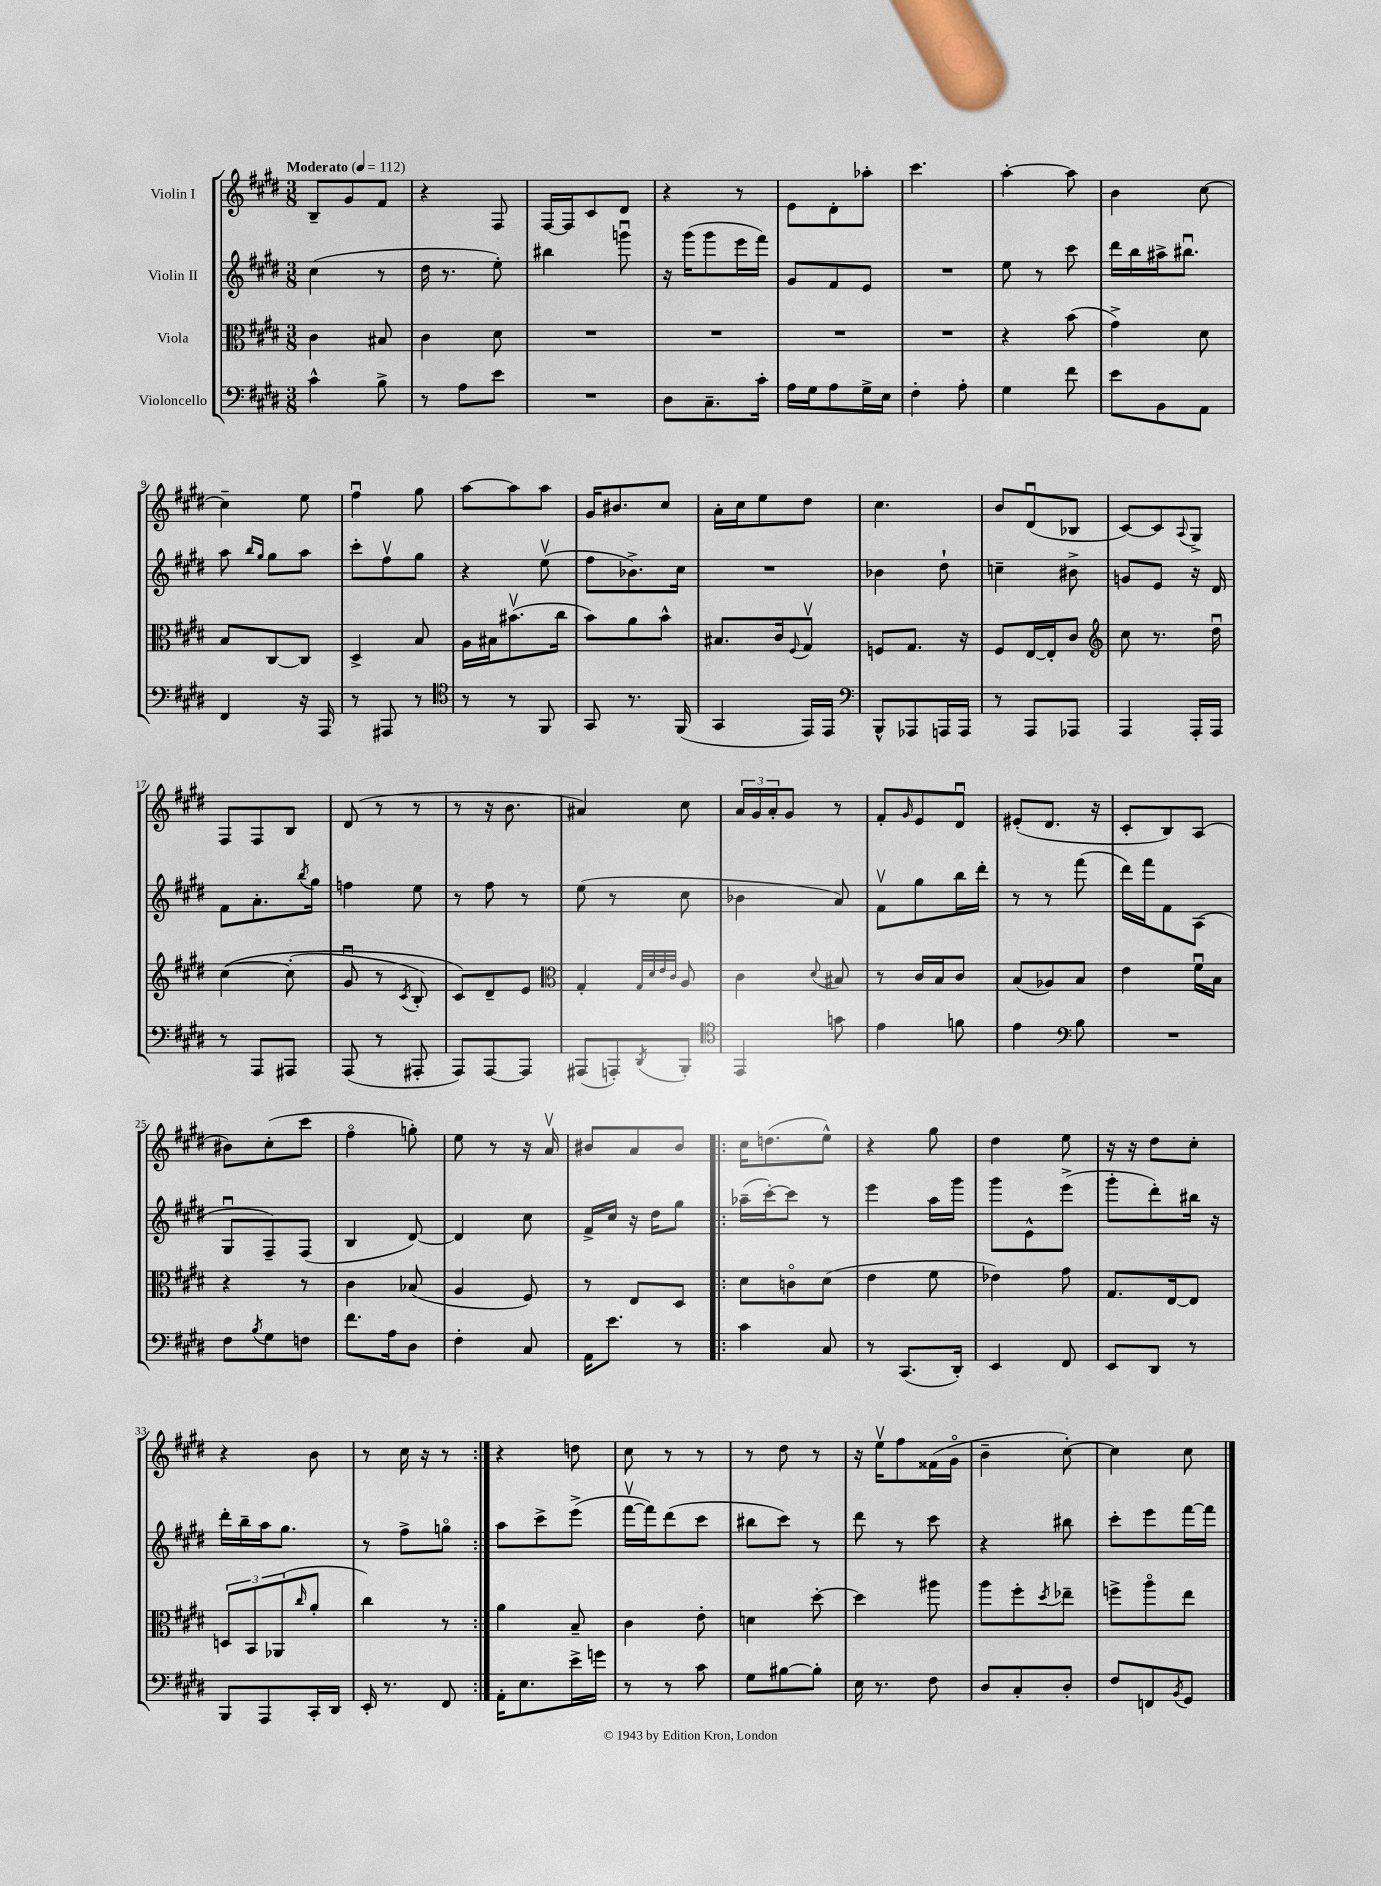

**kern	**kern	**kern	**kern
*part4	*part3	*part2	*part1
*staff4	*staff3	*staff2	*staff1
*I"Violoncello	*I"Viola	*I"Violin II	*I"Violin I
*clefF4	*clefC3	*clefG2	*clefG2
*k[f#c#g#d#]	*k[f#c#g#d#]	*k[f#c#g#d#]	*k[f#c#g#d#]
*M3/8	*M3/8	*M3/8	*M3/8
*MM112	*MM112	*MM112	*MM112
=1	=1	=1	=1
!	!	!	!LO:TX:a:B:t=Moderato
4c#^^\	4c#\	(4cc#\	8B~/L
.	.	.	8g#/
8B^\	8B#X/	8r	8f#/J
=2	=2	=2	=2
8r	4c#\	16dd#\	4r
.	.	8.r	.
8A\L	.	.	.
8e\J	8d#\	8ee'\)	8F#/
=3	=3	=3	=3
4.r	4.r	4bb#X\	[16F#/LL
.	.	.	16F#/J]
.	.	.	8c#/
.	.	8gggnu\	8d#/J
=4	=4	=4	=4
8D#\L	4.r	16r	4r
.	.	(16ggg#\KL	.
8.C#~\	.	8ggg#\	.
.	.	16eee\L	8r
16c#'\Jk	.	16fff#\JJ)	.
=5	=5	=5	=5
16A\LL	4.r	8g#/L	8e\L
16G#\J	.	.	.
8A\	.	8f#/	8d#'\
16G#^\L	.	8e/J	8aa-X'\J
16E\JJ	.	.	.
=6	=6	=6	=6
4F#'\	4.r	4.r	4.ccc#\
8A'\	.	.	.
=7	=7	=7	=7
4G#\	4r	8ee\	[4aa'\
.	.	8r	.
8f#\	(8b\	8ccc#\	8aa\]
=8	=8	=8	=8
8e\L	4g#^\)	16ddd#\LL	4b\
.	.	16bb\	.
8BB\	.	16aa#X^\J	.
.	.	8.bb#Xu\J	.
8AA\J	8d#\	.	[8cc#\
!!LO:LB:g=z
=9	=9	=9	=9
4FF#/	8B/L	8aa\	4cc#~\]
.	.	16qqbb/LL	.
.	.	16qqgg#/JJ	.
.	[8C#/	8gg#\L	.
16r	8C#/J]	8aa\J	8ee\
16AAA/	.	.	.
=10	=10	=10	=10
8r	4D#^/	8ccc#'\L	4ff#u\
8AAA#X/	.	8ff#v\	.
8r	8B/	8gg#\J	8gg#\
=11	=11	=11	=11
*clefC4	*	*	*
8r	16A\LL	4r	[8aa\L
.	16B#X\J	.	.
8r	(8.b#Xv\	.	8aa\]
8FF#/	.	(8eev\	8aa\J
.	16cc#\Jk	.	.
=12	=12	=12	=12
8GG#/	8b\L)	8ff#\L	16g#/KL
.	.	.	8.b#X/
8.r	8a\	8.b-X^\)	.
.	8b^^\J	.	8cc#/J
(16FF#/	.	16cc#\Jk	.
=13	=13	=13	=13
4GG#/	8.B#X/L	4.r	16a'\LL
.	.	.	16cc#\J
.	.	.	8ee\
.	16c#/k	.	.
.	8qqF#/	.	.
16EE/LL)	8G#v/J	.	8dd#\J
16EE/JJ	.	.	.
=14	=14	=14	=14
*clefF4	*	*	*
8BBB^^/L	8Fn/L	4b-X\	4.cc#\
8AAA-X/	8.G#/J	.	.
16AAAn/L	.	8dd#`\	.
16AAA/JJ	16r	.	.
=15	=15	=15	=15
8r	8F#/L	4ccn~\	8b/L
8AAA/L	[16E/L	.	(8d#u/
.	16E'/J]	.	.
8AAA-X/J	8c#/J	8b#X^\	8B-X/J
=16	=16	=16	=16
*	*clefG2	*	*
4AAA/	8cc#\	8gn/L	[8c#/L)
.	8.r	8e/J	8c#/]
.	.	.	8qqA/
16AAA'/LL	.	16r	8G#^/J
16AAA/JJ	16dd#u\	16d#/	.
!!LO:LB:g=z
=17	=17	=17	=17
8r	([4cc#\	8f#\L	8F#/L
8AAA/L	.	8.a'\	8F#/
8AAA#X/J	(8cc#'\]	.	8B/J
.	.	8qbb/	.
.	.	16gg#\Jk	.
=18	=18	=18	=18
(8AAA/	8g#u/	4ffn\	(8d#/
8r	8r	.	8r
.	8qc#/	.	.
8AAA#X'/	8B'/)	8ee\	8r
=19	=19	=19	=19
8AAA/L)	8c#/L)	8r	8r
[8AAA/	8d#~/	8ff#\	16r
.	.	.	8.b\
8AAA/J]	8e/J	8r	.
=20	=20	=20	=20
*	*clefC3	*	*
(8AAA#X/L	4G#'/	(8ee\	4a#X/)
8AAAn'/)	.	8r	.
.	32qqG#/LLL	.	.
.	32qqd#/	.	.
.	32qqe/	.	.
8qDD#/	32qqc#/JJJ	.	.
8BBB'/J	8A/	8cc#\	8cc#\
=21	=21	=21	=21
*clefC4	*	*	*
4EE/	4c#\	4b-X\	24a/LL
.	.	.	24g#/
.	.	.	24a'/J
.	.	.	8g#/J
.	8qqd#/	.	.
8gn\	8B#X/	8a/)	8r
=22	=22	=22	=22
4e\	8r	8f#v\L	8f#'/L
.	.	.	16qqg#/
.	16c#/LL	8gg#\	8e/
.	16B/J	.	.
8fn\	8c#/J	16bb\L	8d#u/J
.	.	16ddd#'\JJ	.
=23	=23	=23	=23
4e\	(8B/L	8r	(8e#X'/L
.	8A-X/)	8r	8.d#/J
*clefF4	*	*	*
8B\	8B/J	(8fff#\	.
.	.	.	16r
=24	=24	=24	=24
4.r	4e\	16ddd#\LL)	8c#'/L
.	.	16fff#\J	.
.	.	8f#\	8B/)
.	16f#u\LL	(8A\J	(8A/J
.	16B\JJ	.	.
!!LO:LB:g=z
=25	=25	=25	=25
8F#\L	4r	8G#u/L	8b#X\L)
8qB/	.	.	.
8G#\	.	8F#~/)	(8cc#'\
8Fn\J	8r	(8F#/J	8ccc#\J
=26	=26	=26	=26
8.f#\L	4c#\	4B/	4ff#\
16A\k	.	.	.
8D#\J	(8B-X/	[8d#/)	8ggn'\)
=27	=27	=27	=27
4F#'\	4A/	4d#/]	8ee\
.	.	.	8r
8C#/	8F#/)	8cc#\	16r
.	.	.	16av/
=28	=28	=28	=28
16AA\KL	8r	16f#^/LL	8b#X/L
8.e\J	.	16cc#/JJ	.
.	8E/L	16r	8a/
.	.	16dd#\KL	.
8r	8D#/J	8gg#\J	8b#/J
=29!|:	=29!|:	=29!|:	=29!|:
4c#\	8d#\L	(16aa-X~\LL	16cc#\KL
.	.	[16ccc#'\J)	(8.ddn\
.	8cn\	8ccc#\J]	.
8C#/	(8d#\J	8r	8ee^^\J)
=30	=30	=30	=30
8r	4e\	4eee\	4r
(8.CC#/L	.	.	.
.	8f#\	16aa\LL	8gg#\
16DD#'/Jk)	.	16ggg#\JJ	.
=31	=31	=31	=31
4EE/	4e-X\)	8ggg#\L	4dd#\
.	.	8e^^\	.
8FF#/	8g#\	(8eee^\J	8ee\
=32	=32	=32	=32
8EE/L	8.G#/L	8ggg#'\L	16r
.	.	.	16r
8DD#/J	.	8ddd#'\)	8dd#\L
.	[16E/k	.	.
8r	8E/J]	16bb#X\Jk	8cc#'\J
.	.	16r	.
!!LO:LB:g=z
=33	=33	=33	=33
8BBB/L	12Dn/L	16ddd#'\LL	4r
.	.	16bb~\	.
.	12BB/	.	.
8AAA/	.	16aa\J	.
.	(12AA-X/	.	.
.	.	8.gg#\J	.
.	16qqcc#/	.	.
16CC#'/L	8a'/J	.	8b\
16DD#/JJ	.	.	.
=34	=34	=34	=34
16EE'/	4cc#\)	8r	8r
8.r	.	.	.
.	.	8ff#^\L	16cc#\
.	.	.	16r
8FF#/	8r	8ggn\J	8r
=35:|!	=35:|!	=35:|!	=35:|!
16AA'\KL	4a\	8aa\L	4r
8.E\	.	.	.
.	.	8ccc#^\	.
16e^\L	8B~/	(8eee^\J	8ddn\
16gn\JJ	.	.	.
=36	=36	=36	=36
8r	4c#\	[16fff#v\LL	8cc#\
.	.	16fff#\J])	.
8r	.	(8ddd#\	8r
8c#\	8e'\	8ccc#\J	8r
=37	=37	=37	=37
8G#\L	4dn\	8bb#X\L	8r
[8B#X\	.	8ccc#\J)	8dd#\
8B#'\J]	[8dd#'\	8r	8r
=38	=38	=38	=38
16E\	4dd#\]	8ddd#\	16r
8.r	.	.	16eev\KL
.	.	8r	8ff#\
8F#\	8aa#X\	8ccc#\	(16f##X\L
.	.	.	16g#\JJ
=39	=39	=39	=39
8D#/L	8aa\L	4r	4b~\
8C#'/	8ff#'\	.	.
.	8qdd#/	.	.
8D#'/J	8ee-X~\J	8bb#X\	[8cc#'\)
=40	=40	=40	=40
8F#/L	8ffn^\L	8ccc#'\L	4cc#\]
8FFn/	8aa\	8eee\	.
8qBB/	.	.	.
8GG#/J	8ee\J	[16fff#\L	8cc#\
.	.	16fff#\JJ]	.
==	==	==	==
*-	*-	*-	*-
